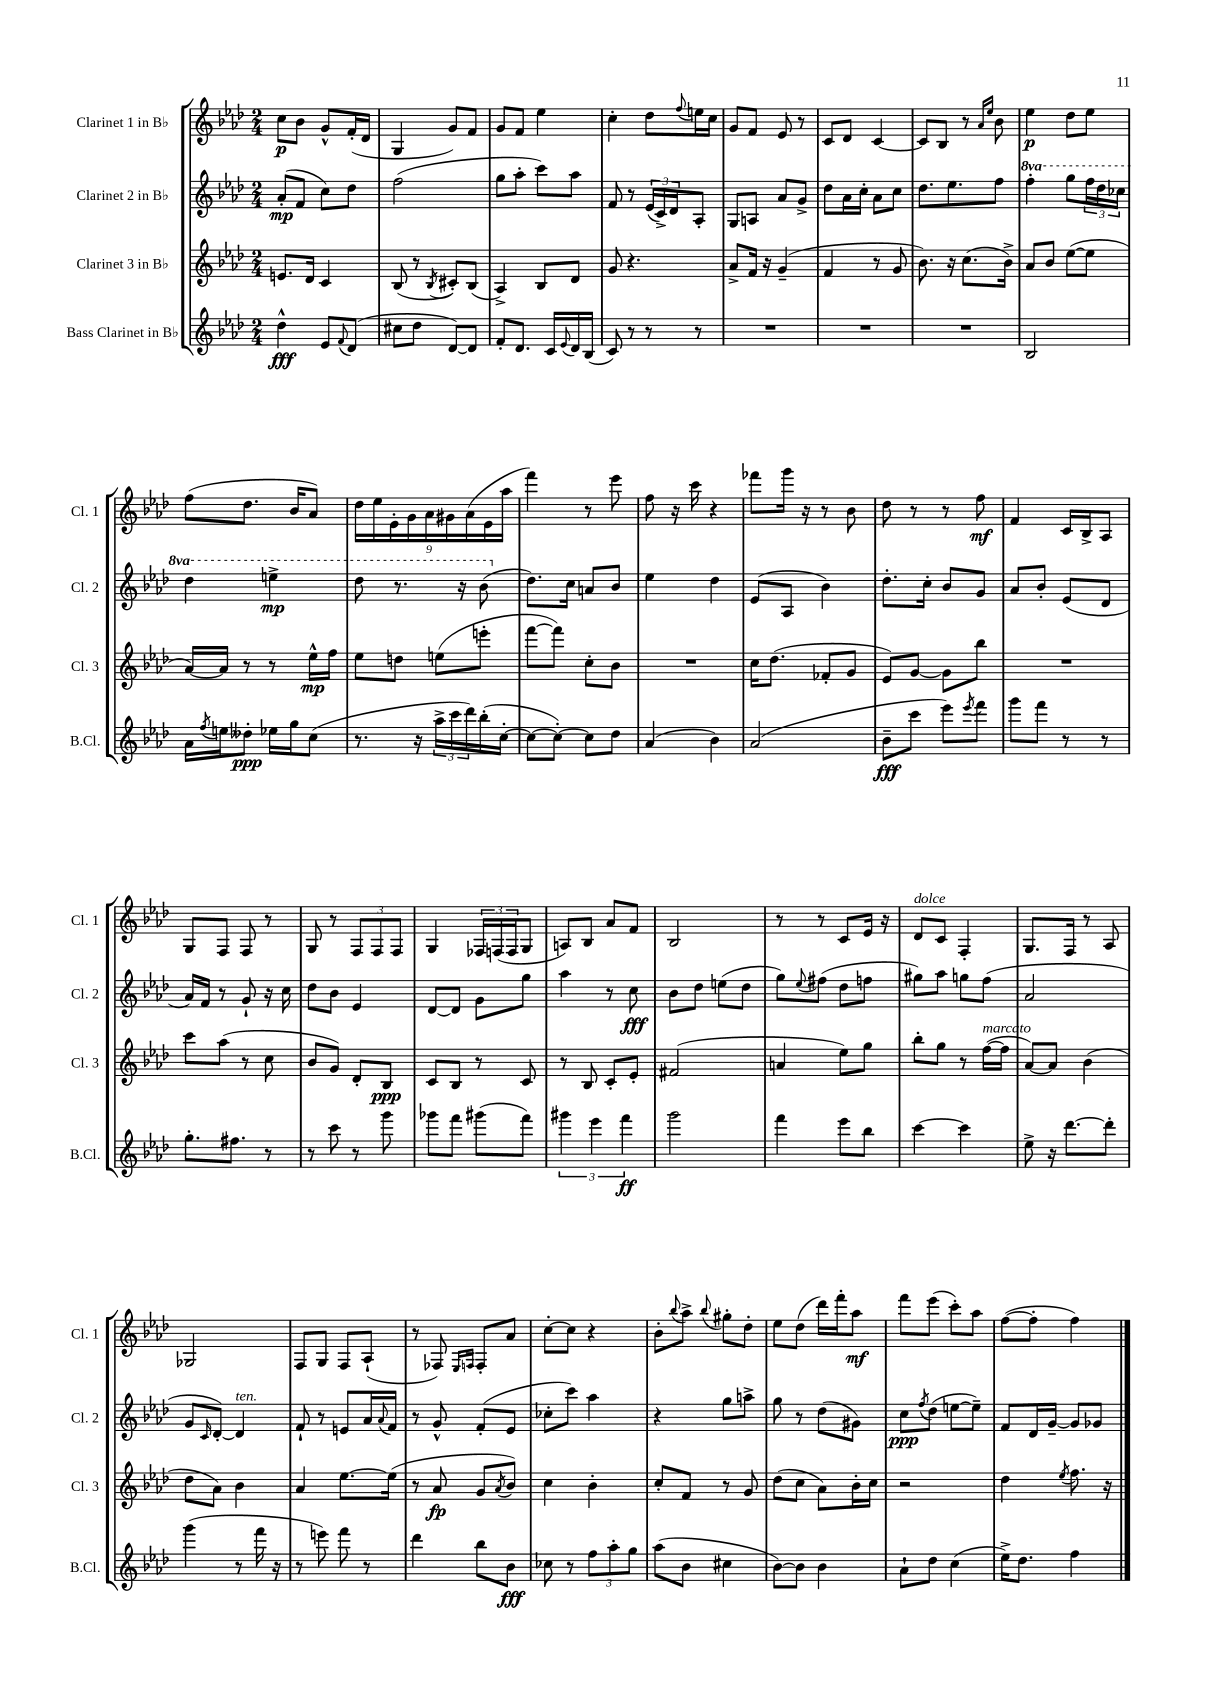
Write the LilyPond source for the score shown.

<<
\new StaffGroup <<
\new Staff = "s0" \with { instrumentName = "Clarinet 1 in Bb" shortInstrumentName = "Cl. 1" } {
    \clef treble \key aes \major \numericTimeSignature \time 2/4
    c''8\p bes'8 g'8-^ f'16-.( des'16 |
    g4 g'8) f'8 |
    g'8 f'8 ees''4 |
    c''4-. des''8 \appoggiatura { f''8 } e''16 c''16 |
    g'8 f'8 ees'8 r8 |
    c'8 des'8 c'4~ |
    c'8 bes8 r8 \grace { aes'16 ees''16 } bes'8 |
    ees''4\p des''8 ees''8 |
    f''8( des''8. bes'16 aes'8) |
    \tuplet 9/8 { des''16 ees''16 ees'16-. g'16 aes'16 gis'16 aes'16( ees'16 aes''16 } |
    f'''4) r8 ees'''8 |
    f''8 r16 c'''16 r4 |
    fes'''8 g'''16 r16 r8 bes'8 |
    des''8 r8 r8 f''8\mf |
    f'4 c'16 bes16-> aes8 |
    g8 f8 f8 r8 |
    g8 r8 \tuplet 3/2 { f8 f8 f8 } |
    g4 \tuplet 3/2 { fes16 f16( f16 } g8 |
    a8) bes8 aes'8 f'8 |
    bes2 |
    r8 r8 c'8 ees'16 r16 |
    des'8^\markup { \italic "dolce" } c'8 f4-. |
    g8. f16 r8 aes8 |
    ges2 |
    f8 g8 f8 aes8-!( |
    r8 fes8) \grace { ees16 f16 } f8-. aes'8 |
    c''8~-. c''8 r4 |
    bes'8-. \appoggiatura { bes''8 } aes''8-> \appoggiatura { bes''8 } gis''8-. des''8-. |
    ees''8 des''8( des'''16) f'''16-. aes''8\mf |
    f'''8 ees'''8( c'''8-.) aes''8 |
    f''8~( f''8-. f''4) \bar "|." |
}
\new Staff = "s1" \with { instrumentName = "Clarinet 2 in Bb" shortInstrumentName = "Cl. 2" } {
    \clef treble \key aes \major \numericTimeSignature \time 2/4 \set Staff.ottavationMarkups = #ottavation-simple-ordinals
    aes'8-.\mp( f'8 c''8) des''8 |
    f''2( |
    g''8 aes''8-. c'''8) aes''8 |
    f'8 r8 \tuplet 3/2 { ees'16( c'16->) des'16 } aes8-. |
    g8 a8 aes'8 g'8-> |
    des''8 aes'16 c''16-. aes'8 c''8 |
    des''8. ees''8. f''8 |
    \ottava #1 f'''4-. g'''8 \tuplet 3/2 { f'''16 des'''16 ces'''16 } |
    des'''4 e'''4->\mp |
    des'''8 r8. r16 bes''8( \ottava #0 |
    des''8.) c''16 a'8 bes'8 |
    ees''4 des''4 |
    ees'8( aes8 bes'4) |
    des''8.-. c''16-. bes'8 g'8 |
    aes'8 bes'8-. ees'8( des'8 |
    aes'16) f'16 r8 g'8-! r16 c''16 |
    des''8 bes'8 ees'4 |
    des'8~ des'8 g'8 g''8 |
    aes''4 r8 c''8\fff |
    bes'8 des''8 e''8( des''8 |
    g''8) \appoggiatura { ees''8 } fis''8( des''8 f''8 |
    gis''8) aes''8 g''8 f''8( |
    aes'2 |
    g'8 \grace { c'16 } des'8~-.) des'4^\markup { \italic "ten." } |
    f'8-! r8 e'8 aes'16 \appoggiatura { aes'8 } f'16 |
    r8 g'8-^ f'8-.( ees'8 |
    ces''8-. c'''8) aes''4 |
    r4 g''8 a''8-> |
    g''8 r8 des''8( gis'8) |
    c''8\ppp \acciaccatura { f''8 } des''8( e''8~ e''8--) |
    f'8 des'16 g'16~-- g'8 ges'8 \bar "|." |
}
\new Staff = "s2" \with { instrumentName = "Clarinet 3 in Bb" shortInstrumentName = "Cl. 3" } {
    \clef treble \key aes \major \numericTimeSignature \time 2/4
    e'8. des'16 c'4 |
    bes8( r8 \acciaccatura { bes8 } cis'8-.) bes8( |
    aes4->) bes8 des'8 |
    g'8 r4. |
    aes'8-> f'16 r16 g'4--( |
    f'4 r8 g'8 |
    bes'8.) r16 c''8.( bes'16->) |
    aes'8 bes'8 ees''8~( ees''8 |
    aes'16~) aes'16 r8 r8 ees''16-^\mp f''16 |
    ees''8 d''8 e''8( e'''8-. |
    f'''8~ f'''8) c''8-. bes'8 |
    R2 |
    c''16 des''8.( fes'8-. g'8 |
    ees'8) g'8~ g'8 bes''8 |
    R2 |
    c'''8 aes''8( r8 c''8 |
    bes'8 g'8) des'8-. bes8\ppp |
    c'8 bes8 r8 c'8 |
    r8 bes8 c'8-. ees'8-. |
    fis'2( |
    a'4 ees''8) g''8 |
    bes''8-. g''8 r8 f''16~^\markup { \italic "marcato" }( f''16 |
    aes'8~) aes'8 bes'4( |
    des''8 aes'8) bes'4 |
    aes'4 ees''8.~ ees''16( |
    r8 aes'8\fp g'8 \acciaccatura { aes'8 } bes'8) |
    c''4 bes'4-. |
    c''8-. f'8 r8 g'8 |
    des''8( c''8 aes'8) bes'16-. c''16 |
    r2 |
    des''4 \acciaccatura { ees''8 } f''8. r16 \bar "|." |
}
\new Staff = "s3" \with { instrumentName = "Bass Clarinet in Bb" shortInstrumentName = "B.Cl." } {
    \clef treble \key aes \major \numericTimeSignature \time 2/4
    des''4-^\fff ees'8 \appoggiatura { f'8 } des'8( |
    cis''8 des''8 des'8~) des'8 |
    f'8-. des'8. c'16 \appoggiatura { ees'8 } des'16 bes16( |
    c'8) r8 r8 r8 |
    R2 |
    R2 |
    R2 |
    bes2 |
    aes'16 \acciaccatura { f''8 } e''16 deses''8-.\ppp ees''16 g''16 c''8( |
    r8. r16 \tuplet 3/2 { aes''16-> c'''16 des'''16) } bes''16-.( c''16~-. |
    c''8~ c''8~-.) c''8 des''8 |
    aes'4( bes'4) |
    aes'2( |
    bes'8--\fff c'''8 ees'''8) \acciaccatura { ees'''8 } f'''8 |
    g'''8 f'''8 r8 r8 |
    g''8.-. fis''8. r8 |
    r8 c'''8 r8 g'''8 |
    ges'''8 f'''8 gis'''8( f'''8) |
    \tuplet 3/2 { gis'''4 ees'''4 f'''4\ff } |
    g'''2 |
    f'''4 ees'''8 bes''8 |
    c'''4~ c'''4 |
    ees''8-> r16 des'''8.~ des'''8-. |
    g'''4( r8 f'''16 r16 |
    r8 e'''8) f'''8 r8 |
    des'''4 bes''8 bes'8\fff |
    ces''8 r8 \tuplet 3/2 { f''8 aes''8-. g''8 } |
    aes''8( bes'8 cis''4 |
    bes'8~) bes'8 bes'4 |
    aes'8-! des''8 c''4( |
    ees''16->) des''8. f''4 \bar "|." |
}
>>
>>
\layout { \context { \Score \remove "Bar_number_engraver" } }
